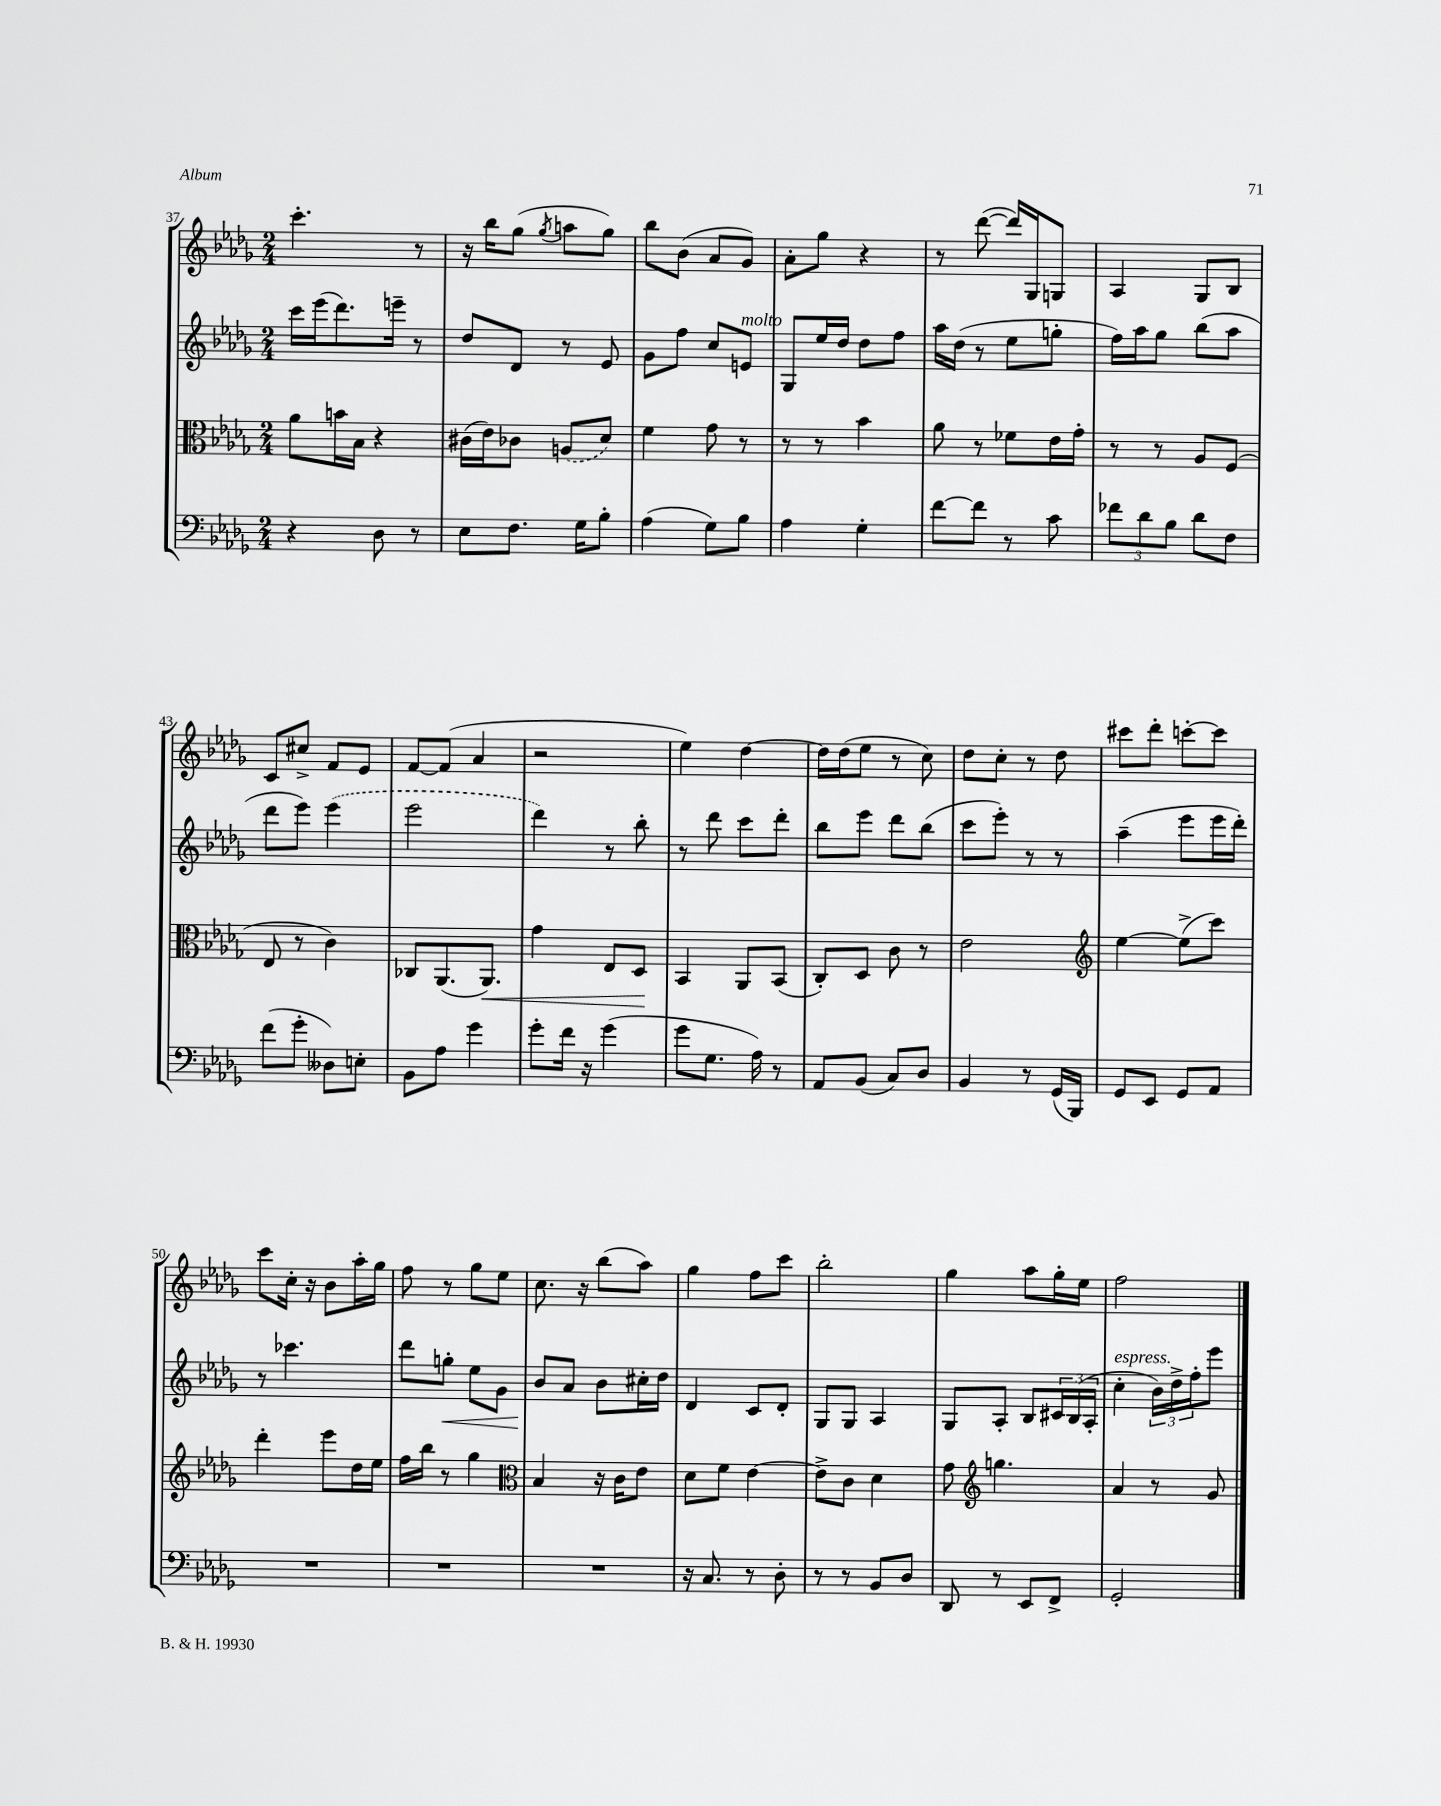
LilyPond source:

<<
\new StaffGroup <<
\new Staff = "s0" {
    \clef treble \key des \major \numericTimeSignature \time 2/4
    c'''4.-. r8 |
    r16 bes''16 ges''8( \acciaccatura { ges''8 } a''8 ges''8) |
    bes''8 bes'8( aes'8 ges'8) |
    aes'8-. ges''8 r4 |
    r8 des'''8~( des'''16) ges16 g8 |
    aes4 ges8 bes8 |
    c'8 cis''8-> f'8 ees'8 |
    f'8~ f'8( aes'4 |
    r2 |
    ees''4) des''4~ |
    des''16 des''16( ees''8 r8 c''8) |
    des''8 c''8-. r8 des''8 |
    cis'''8 des'''8-. c'''8~-. c'''8 |
    c'''8 c''16-. r16 bes'8 aes''16-. ges''16 |
    f''8 r8 ges''8 ees''8 |
    c''8. r16 bes''8( aes''8) |
    ges''4 f''8 c'''8 |
    bes''2-. |
    ges''4 aes''8 ges''16-. ees''16 |
    f''2 \bar "|." |
}
\new Staff = "s1" {
    \clef treble \key des \major \numericTimeSignature \time 2/4
    c'''16 ees'''16( des'''8.) e'''16-- r8 |
    des''8 des'8 r8 ees'8 |
    ges'8 f''8 c''8 e'8^\markup { \italic "molto" } |
    ges8 ees''16 des''16 des''8 f''8 |
    aes''16 des''16( r8 ees''8 g''8-. |
    f''16) aes''16 ges''8 bes''8( aes''8 |
    des'''8 ees'''8) \once \slurDashed ees'''4( |
    ees'''2 |
    des'''4) r8 bes''8-. |
    r8 des'''8 c'''8 des'''8-. |
    bes''8 ees'''8 des'''8 bes''8( |
    c'''8 ees'''8-.) r8 r8 |
    aes''4--( ees'''8 ees'''16 des'''16-.) |
    r8 ces'''4. |
    des'''8 g''8-.\< ees''8 ges'8 |
    bes'8\! aes'8 bes'8 cis''16-. des''16 |
    des'4 c'8 des'8-. |
    ges8 ges8 aes4 |
    ges8 aes8-. bes8 \tuplet 3/2 { cis'16 bes16( aes16-. } |
    c''4-.^\markup { \italic "espress." } \tuplet 3/2 { bes'16) des''16-> f''16-. } ees'''8 \bar "|." |
}
\new Staff = "s2" {
    \clef alto \key des \major \numericTimeSignature \time 2/4
    aes'8 b'16 bes16 r4 |
    cis'16( ees'16) ces'8 \once \slurDashed a8( des'8) |
    f'4 ges'8 r8 |
    r8 r8 bes'4 |
    aes'8 r8 fes'8 ees'16 ges'16-. |
    r8 r8 aes8 f8( |
    ees8 r8 c'4) |
    ces8 aes,8.( aes,8.\<) |
    ges'4 ees8 des8\! |
    bes,4 aes,8 bes,8( |
    c8-.) des8 c'8 r8 |
    ees'2 |
    \clef treble ees''4~ ees''8->( c'''8) |
    des'''4-. ees'''8 des''16 ees''16 |
    f''16 bes''16 r8 ges''4 |
    \clef alto bes4 r16 c'16 ees'8 |
    des'8 f'8 ees'4~ |
    ees'8-> c'8 des'4 |
    ges'8 \clef treble g''4. |
    aes'4 r8 ges'8 \bar "|." |
}
\new Staff = "s3" {
    \clef bass \key des \major \numericTimeSignature \time 2/4
    r4 des8 r8 |
    ees8 f8. ges16 bes8-. |
    aes4( ges8) bes8 |
    aes4 ges4-. |
    f'8~ f'8 r8 c'8 |
    \tuplet 3/2 { fes'8 des'8 bes8 } des'8 f8 |
    f'8( ges'8-. deses8) e8-. |
    bes,8 aes8 ges'4 |
    ges'8-. f'16 r16 ges'4( |
    ges'8 ges8. aes16) r8 |
    aes,8 bes,8( c8) des8 |
    bes,4 r8 ges,16( bes,,16) |
    ges,8 ees,8 ges,8 aes,8 |
    R2 |
    R2 |
    R2 |
    r16 c8. r8 des8-. |
    r8 r8 bes,8 des8 |
    des,8 r8 ees,8 f,8-> |
    ges,2-. \bar "|." |
}
>>
>>
\layout { \context { \Score currentBarNumber = #37 } }
